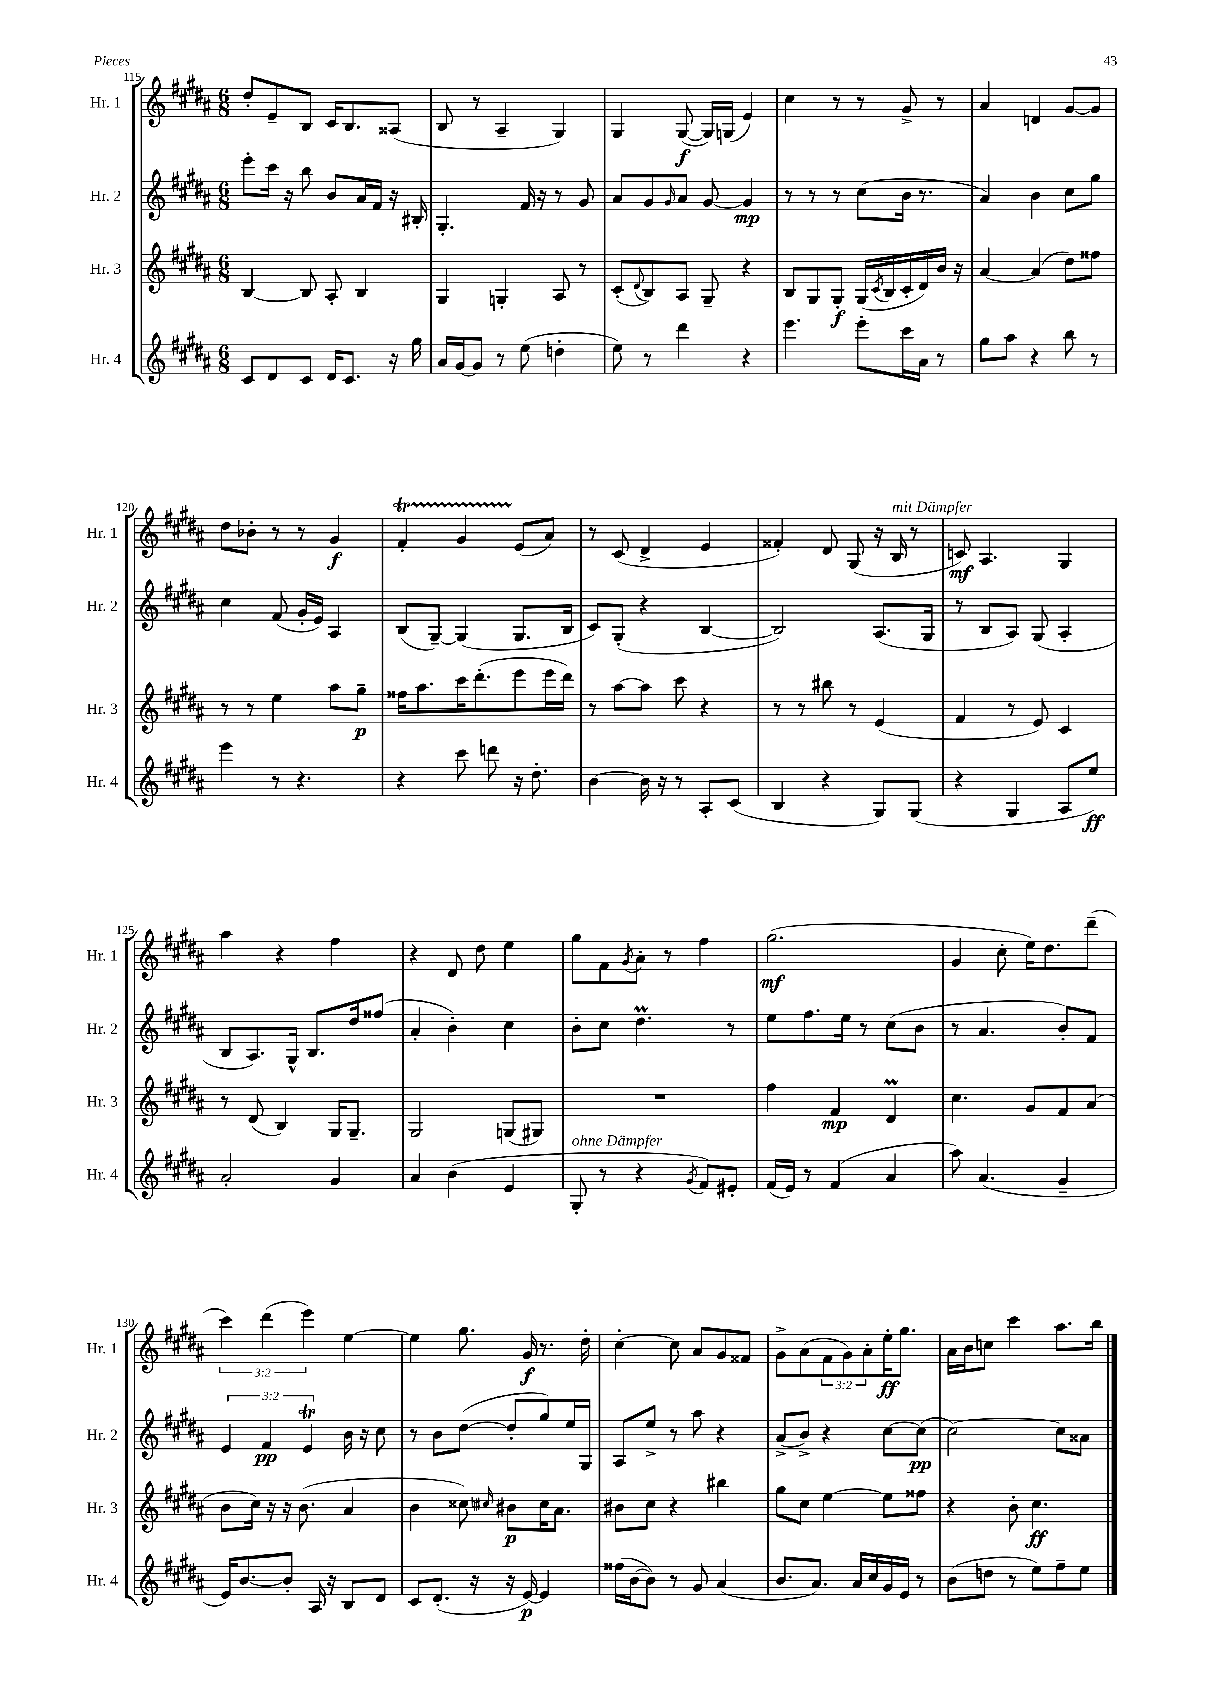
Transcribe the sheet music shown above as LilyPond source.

<<
\new StaffGroup <<
\new Staff = "s0" \with { instrumentName = "Hr. 1" shortInstrumentName = "Hr. 1" } {
    \clef treble \key b \major \numericTimeSignature \time 6/8 \override Staff.TupletNumber.text = #tuplet-number::calc-fraction-text
    dis''8-. e'8-- b8 cis'16 b8. aisis8( |
    b8 r8 ais4-- gis4) |
    gis4 gis8~\f( gis16) g16( e'4) |
    cis''4 r8 r8 gis'8-> r8 |
    ais'4 d'4 gis'8~ gis'8 |
    dis''8 bes'8-. r8 r8 gis'4\f |
    fis'4-.\startTrillSpan gis'4 e'8\stopTrillSpan( ais'8) |
    r8 cis'8( dis'4-> e'4 |
    fisis'4-.) dis'8 gis8( r16 b16^\markup { \italic "mit Dämpfer" } r8 |
    c'8\mf) ais4. gis4 |
    ais''4 r4 fis''4 |
    r4 dis'8 dis''8 e''4 |
    gis''8 fis'8 \acciaccatura { gis'8 } ais'8-. r8 fis''4 |
    gis''2.\mf( |
    gis'4 cis''8-. e''16) dis''8. dis'''8--( |
    \tuplet 3/2 { cis'''4) dis'''4( e'''4) } e''4~ |
    e''4 gis''8. gis'16\f r8. dis''16-. |
    cis''4~-. cis''8 ais'8 gis'8 fisis'8 |
    gis'8-> ais'8( \tuplet 3/2 { fis'8 gis'8) ais'8-. } e''16-.\ff gis''8. |
    ais'16 b'16 c''8 cis'''4 ais''8. b''16 \bar "|." |
}
\new Staff = "s1" \with { instrumentName = "Hr. 2" shortInstrumentName = "Hr. 2" } {
    \clef treble \key b \major \numericTimeSignature \time 6/8 \override Staff.TupletNumber.text = #tuplet-number::calc-fraction-text
    e'''8-. cis'''16 r16 b''8 b'8 ais'16 fis'16 r16 bis16-. |
    gis4.-. fis'16 r16 r8 gis'8 |
    ais'8 gis'8 \grace { gis'16 } ais'8 gis'8~ gis'4\mp |
    r8 r8 r8 cis''8( b'16 r8. |
    ais'4) b'4 cis''8 gis''8 |
    cis''4 fis'8( gis'16-. e'16) ais4 |
    b8( gis8~--) gis4( gis8. b16 |
    cis'8) gis8-.( r4 b4~ |
    b2) ais8.( gis16 |
    r8 b8 ais8) gis8( ais4-. |
    b8 ais8.) gis16-^ b8. dis''16 fisis''8( |
    ais'4-. b'4-.) cis''4 |
    b'8-. cis''8 dis''4.\prall r8 |
    e''8 fis''8. e''16 r8 cis''8( b'8 |
    r8 ais'4. b'8-.) fis'8 |
    \tuplet 3/2 { e'4 fis'4\pp e'4\trill } b'16 r16 cis''8 |
    r8 b'8 dis''8~( dis''8-. gis''8) e''16 gis16 |
    ais8 e''8-> r8 ais''8 r4 |
    ais'8->( b'8->) r4 cis''8~ cis''8\pp( |
    cis''2~) cis''8 aisis'8 \bar "|." |
}
\new Staff = "s2" \with { instrumentName = "Hr. 3" shortInstrumentName = "Hr. 3" } {
    \clef treble \key b \major \numericTimeSignature \time 6/8
    b4~ b8 ais8-. b4 |
    gis4 g4-. ais8 r8 |
    cis'8-.( \appoggiatura { dis'8 } b8) ais8 gis8-- r4 |
    b8 gis8 gis8-.\f gis16( \acciaccatura { cis'8 } b16 cis'16-. dis'16) b'16 r16 |
    ais'4~ ais'4( dis''8) fisis''8 |
    r8 r8 e''4 ais''8 gis''8--\p |
    fisis''16 ais''8. cis'''16 dis'''8.-.( e'''8 e'''16 dis'''16) |
    r8 ais''8~ ais''8 cis'''8 r4 |
    r8 r8 bis''8 r8 e'4( |
    fis'4 r8 e'8) cis'4 |
    r8 dis'8( b4) gis16 gis8.-- |
    gis2 g8( gis8) |
    R2. |
    fis''4 fis'4\mp dis'4\prall |
    cis''4. gis'8 fis'8 ais'8( |
    b'8 cis''16) r16 r16 b'8.( ais'4 |
    b'4 cisis''8) \grace { cis''16 } bis'8\p cis''16 ais'8. |
    bis'8 cis''8 r4 bis''4 |
    gis''8 cis''8 e''4~ e''8 fisis''8 |
    r4 b'8-. cis''4.\ff \bar "|." |
}
\new Staff = "s3" \with { instrumentName = "Hr. 4" shortInstrumentName = "Hr. 4" } {
    \clef treble \key b \major \numericTimeSignature \time 6/8
    cis'8 dis'8 cis'8 dis'16 cis'8. r16 gis''16 |
    ais'16 gis'16~ gis'8 r8 e''8( d''4-. |
    e''8) r8 dis'''4 r4 |
    e'''4. e'''8-. cis'''16 ais'16 r8 |
    gis''8 ais''8 r4 b''8 r8 |
    e'''4 r8 r4. |
    r4 cis'''8 d'''8 r16 dis''8.-. |
    b'4~ b'16 r16 r8 ais8-. cis'8( |
    b4 r4 gis8) gis8( |
    r4 gis4 ais8 e''8\ff) |
    ais'2-. gis'4 |
    ais'4 b'4( e'4 |
    gis8-.^\markup { \italic "ohne Dämpfer" } r8 r4 \acciaccatura { gis'8 } fis'8) eis'8-. |
    fis'16( e'16) r8 fis'4( ais'4 |
    ais''8) ais'4.( gis'4-- |
    e'16) b'8.~ b'8-. ais16 r16 b8 dis'8 |
    cis'8 dis'8.-.( r16 r16 e'16~\p) e'4 |
    fisis''16( b'16~ b'8) r8 gis'8 ais'4( |
    b'8. ais'8.) ais'16 cis''16 gis'16 e'16 r8 |
    b'8( d''8 r8 e''8) fis''8-- e''8 \bar "|." |
}
>>
>>
\layout { \context { \Score currentBarNumber = #115 } }
